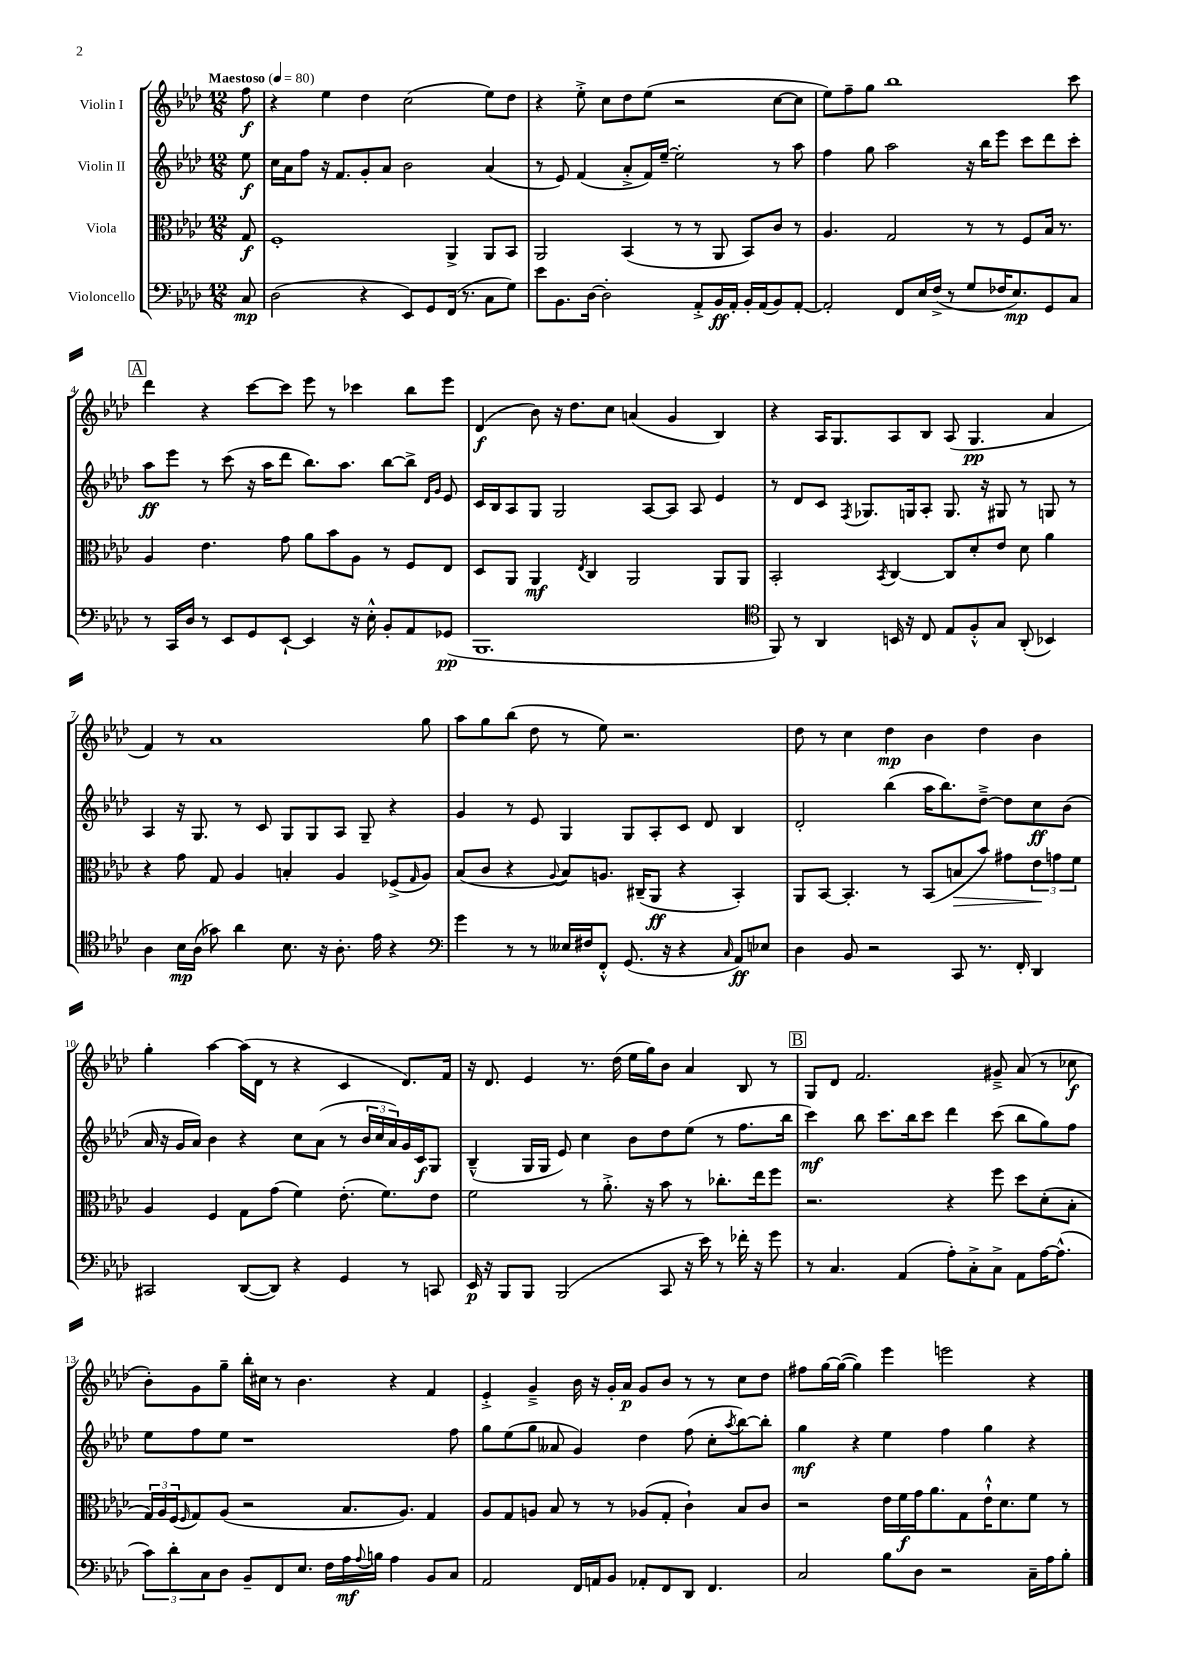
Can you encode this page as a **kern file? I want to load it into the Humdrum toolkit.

**kern	**dynam	**kern	**dynam	**kern	**dynam	**kern	**dynam
*part4	*part4	*part3	*part3	*part2	*part2	*part1	*part1
*staff4	*staff4	*staff3	*staff3	*staff2	*staff2	*staff1	*staff1
*I"Violoncello	*	*I"Viola	*	*I"Violin II	*	*I"Violin I	*
*clefF4	*	*clefC3	*	*clefG2	*	*clefG2	*
*k[b-e-a-d-]	*	*k[b-e-a-d-]	*	*k[b-e-a-d-]	*	*k[b-e-a-d-]	*
*M12/8	*	*M12/8	*	*M12/8	*	*M12/8	*
*MM80	*	*MM80	*	*MM80	*	*MM80	*
=	=	=	=	=	=	=	=
!	!	!	!	!	!	!LO:TX:a:B:t=Maestoso	!
8C/	mp	8G/	f	8ee-\	f	8ff\	f
=1	=1	=1	=1	=1	=1	=1	=1
(2D-\	.	1F'	.	16cc\LL	.	4r	.
.	.	.	.	16a-\J	.	.	.
.	.	.	.	8ff\J	.	.	.
.	.	.	.	16r	.	4ee-\	.
.	.	.	.	8.f/L	.	.	.
4r	.	.	.	8g'/	.	4dd-\	.
.	.	.	.	8a-/J	.	.	.
8EE-/L)	.	.	.	2b-\	.	(2cc\	.
8GG/	.	.	.	.	.	.	.
(16FF/Jk	.	4AA-^/	.	.	.	.	.
8.r	.	.	.	.	.	.	.
8C\L	.	8AA-/L	.	(4a-/	.	8ee-\L)	.
8G\J)	.	8BB-/J	.	.	.	8dd-\J	.
=2	=2	=2	=2	=2	=2	=2	=2
8e-\L	.	2AA-/	.	8r	.	4r	.
8.BB-\	.	.	.	8e-/)	.	.	.
.	.	.	.	(4f/	.	8ee-'^\	.
[16D-\Jk	.	.	.	.	.	.	.
2D-'\]	.	.	.	.	.	8cc\L	.
.	.	(4BB-/	.	8a-'^/L	.	8dd-\	.
.	.	.	.	16f/L)	.	(8ee-\J	.
.	.	.	.	[16ee-~/JJ	.	.	.
.	.	8r	.	2ee-'\]	.	2r	.
8AA-'^/L	.	8r	.	.	.	.	.
16BB-/L	ff	8AA-/	.	.	.	.	.
16AA-'/JJ	.	.	.	.	.	.	.
16BB-'/LL	.	8BB-/L)	.	.	.	.	.
(16AA-/J	.	.	.	.	.	.	.
8BB-/)	.	8c/J	.	8r	.	[8cc\L	.
[8AA-'/J	.	8r	.	8aa-\	.	8cc\J]	.
=3	=3	=3	=3	=3	=3	=3	=3
2AA-'/]	.	4.A-/	.	4ff\	.	8ee-\L)	.
.	.	.	.	.	.	8ff~\	.
.	.	.	.	8gg\	.	8gg\J	.
.	.	2G/	.	2aa-\	.	1bb-	.
8FF/L	.	.	.	.	.	.	.
16E-/L	.	.	.	.	.	.	.
(16F^/JJ	.	.	.	.	.	.	.
8r	.	.	.	.	.	.	.
8G/L	.	8r	.	16r	.	.	.
.	.	.	.	16bb-\KL	.	.	.
16F-X/K	.	8r	.	8eee-\J	.	.	.
8.E-/)	mp	.	.	.	.	.	.
.	.	8F/L	.	8ccc\L	.	.	.
8GG/	.	16B-/Jk	.	8ddd-\	.	.	.
.	.	8.r	.	.	.	.	.
8C/J	.	.	.	8ccc'\J	.	8ccc\	.
!!LO:LB:g=z
!!LO:REH:place=s1:t=A
=4	=4	=4	=4	=4	=4	=4	=4
8r	.	4A-/	.	8aa-\L	ff	4ddd-\	.
16CC/LL	.	.	.	8eee-\J	.	.	.
16D-/JJ	.	.	.	.	.	.	.
8r	.	4.e-\	.	8r	.	4r	.
8EE-/L	.	.	.	(8ccc\	.	.	.
8GG/	.	.	.	16r	.	[8ccc\L	.
.	.	.	.	16aa-\KL	.	.	.
[8EE-`/J	.	8g\	.	8ddd-\J	.	8ccc\J]	.
4EE-/]	.	8a-\L	.	8.bb-\L)	.	8eee-\	.
.	.	8b-\	.	.	.	8r	.
.	.	.	.	8.aa-\J	.	.	.
16r	.	8A-\J	.	.	.	4ccc-X\	.
16E-'^^\	.	.	.	.	.	.	.
8BB-'/L	.	8r	.	[8bb-\L	.	.	.
8AA-/	.	8F/L	.	8bb-^\J]	.	8bb-\L	.
.	.	.	.	16qqd-/LL	.	.	.
.	.	.	.	16qqg/JJ	.	.	.
(8GG-X/J	pp	8E-/J	.	8e-/	.	8eee-\J	.
=5	=5	=5	=5	=5	=5	=5	=5
1.BBB-	.	8D-/L	.	16c/LL	.	(4d-/	f
.	.	.	.	16B-/J	.	.	.
.	.	8AA-/J	.	8A-/	.	.	.
.	.	4AA-/	mf	8G/J	.	8b-\)	.
.	.	.	.	2G/	.	16r	.
.	.	.	.	.	.	8.dd-\L	.
.	.	8qE-/	.	.	.	.	.
.	.	4C/	.	.	.	.	.
.	.	.	.	.	.	8cc\J	.
.	.	2AA-/	.	.	.	(4an/	.
.	.	.	.	[8A-/L	.	.	.
.	.	.	.	8A-/J]	.	4g/	.
.	.	.	.	8A-/	.	.	.
.	.	8AA-/L	.	4e-/	.	4B-/)	.
.	.	8AA-/J	.	.	.	.	.
=6	=6	=6	=6	=6	=6	=6	=6
*clefC4	*	*	*	*	*	*	*
8FF/)	.	2BB-'/	.	8r	.	4r	.
8r	.	.	.	8d-/L	.	.	.
4AA-/	.	.	.	8c/J	.	16A-/KL	.
.	.	.	.	.	.	8.G/	.
.	.	.	.	8qF/	.	.	.
.	.	.	.	8.G-X/L	.	.	.
.	.	8qBB-/	.	.	.	.	.
16BBn/	.	[4C/	.	.	.	8A-/	.
16r	.	.	.	16Gn/k	.	.	.
8C/	.	.	.	8A-'/J	.	8B-/J	.
8E-/L	.	8C/L]	.	8.G/	.	(8A-/	.
8F'^^/	.	8d-'/	.	.	.	4.G/	pp
.	.	.	.	16r	.	.	.
8G/J	.	8e-/J	.	8G#X/	.	.	.
(8AA-'/	.	8d-\	.	8r	.	.	.
4BB-X/)	.	4a-\	.	8Gn/	.	4a-/	.
.	.	.	.	8r	.	.	.
!!LO:LB:g=z
=7	=7	=7	=7	=7	=7	=7	=7
4A-\	.	4r	.	4A-/	.	4f/)	.
16B-\LL	mp	8g\	.	16r	.	8r	.
(16A-\JJ	.	.	.	8.G/	.	.	.
8g-X\)	.	8G/	.	.	.	1a-	.
4a-\	.	4A-/	.	8r	.	.	.
.	.	.	.	8c/	.	.	.
8.B-\	.	4Bn'/	.	8G/L	.	.	.
.	.	.	.	8G/	.	.	.
16r	.	.	.	.	.	.	.
8.A-'\	.	4A-/	.	8A-/J	.	.	.
.	.	.	.	8G~/	.	.	.
16e-\	.	.	.	.	.	.	.
4r	.	(8F-X^/L	.	4r	.	.	.
.	.	16qqG/	.	.	.	.	.
.	.	8A-/J)	.	.	.	8gg\	.
=8	=8	=8	=8	=8	=8	=8	=8
*clefF4	*	*	*	*	*	*	*
4g\	.	(8B-/L	.	4g/	.	8aa-\L	.
.	.	8c/J	.	.	.	8gg\	.
8r	.	4r	.	8r	.	(8bb-\J	.
8r	.	.	.	8e-/	.	8dd-\	.
.	.	8qqA-/	.	.	.	.	.
16E--X/LL	.	8B-/L)	.	4G/	.	8r	.
16F#X/J	.	.	.	.	.	.	.
8FF'^^/J	.	8.An/J	.	.	.	8ee-\)	.
(8.GG/	.	.	.	8G/L	.	2.r	.
.	.	(16C#X~/KL	.	.	.	.	.
.	.	8AA-/J	ff	8A-'/	.	.	.
16r	.	.	.	.	.	.	.
4r	.	4r	.	8c/J	.	.	.
.	.	.	.	8d-/	.	.	.
16qqC/	.	.	.	.	.	.	.
8AA-/L)	ff	4BB-'/)	.	4B-/	.	.	.
8E-X/J	.	.	.	.	.	.	.
=9	=9	=9	=9	=9	=9	=9	=9
4D-\	.	8AA-/L	.	2d-'/	.	8dd-\	.
.	.	[8BB-/J	.	.	.	8r	.
8BB-/	.	4.BB-'/]	.	.	.	4cc\	.
2r	.	.	.	.	.	.	.
.	.	.	.	(4bb-\	.	4dd-\	mp
.	.	8r	.	.	.	.	.
.	.	(8BB-/L	.	16aa-\KL	.	4b-\	.
.	.	.	.	8.bb-\)	.	.	.
!	!	!	!LO:HP:b	!	!	!	!
8CC/	.	8Bn/	>	.	.	.	.
8.r	.	8b-/J)	.	[8dd-~^\J	.	4dd-\	.
.	.	8g#X\L	.	8dd-\L]	.	.	.
16FF'/	.	.	.	.	.	.	.
4DD-/	.	12e-\	.	8cc\	ff	4b-\	.
.	.	12gn\	]	.	.	.	.
.	.	.	.	(8b-\J	.	.	.
.	.	12f\J	.	.	.	.	.
!!LO:LB:g=z
=10	=10	=10	=10	=10	=10	=10	=10
2CC#X/	.	4A-/	.	16a-/	.	4gg'\	.
.	.	.	.	16r	.	.	.
.	.	.	.	16g/LL	.	.	.
.	.	.	.	16a-/JJ)	.	.	.
.	.	4F/	.	4b-\	.	[4aa-\	.
([8DD-/L	.	8G\L	.	4r	.	(16aa-\LL]	.
.	.	.	.	.	.	16d-\JJ	.
8DD-/J])	.	(8g\J	.	.	.	8r	.
4r	.	4f\)	.	8cc\L	.	4r	.
.	.	.	.	(8a-\J	.	.	.
4GG/	.	(8.e-'\	.	8r	.	4c/	.
.	.	.	.	24b-/LL	.	.	.
.	.	.	.	24cc/	.	.	.
.	.	8.f\L)	.	.	.	.	.
.	.	.	.	24a-/)	.	.	.
8r	.	.	.	16g/	.	8.d-/L)	.
.	.	.	.	16c/J	f	.	.
8CCn/	.	8e-\J	.	8G/J	.	.	.
.	.	.	.	.	.	16f/Jk	.
=11	=11	=11	=11	=11	=11	=11	=11
16EE-/	p	2f\	.	(4B-~^^/	.	16r	.
16r	.	.	.	.	.	8.d-/	.
8BBB-/L	.	.	.	.	.	.	.
8BBB-/J	.	.	.	16G/LL	.	4e-/	.
.	.	.	.	16G/JJ	.	.	.
(2BBB-/	.	.	.	8e-/)	.	.	.
.	.	8r	.	4cc\	.	8.r	.
.	.	8.a-'^\	.	.	.	.	.
.	.	.	.	.	.	(16dd-\	.
.	.	.	.	8b-\L	.	16ee-\LL	.
.	.	16r	.	.	.	16gg\J)	.
8CC/	.	8b-\	.	8dd-\	.	8b-\J	.
16r	.	8r	.	(8ee-\J	.	4a-/	.
16e-\)	.	.	.	.	.	.	.
8r	.	8.cc-X'\L	.	8r	.	.	.
16f-X'\	.	.	.	8.ff\L	.	8B-/	.
16r	.	16ee-\k	.	.	.	.	.
8g\	.	8ff\J	.	.	.	8r	.
.	.	.	.	16bb-\Jk	.	.	.
!!LO:REH:place=s1:t=B
=12	=12	=12	=12	=12	=12	=12	=12
8r	.	2.r	.	4ccc\)	mf	8G/L	.
4.C/	.	.	.	.	.	8d-/J	.
.	.	.	.	8bb-\	.	2.f/	.
.	.	.	.	8.ccc\L	.	.	.
(4AA-/	.	.	.	.	.	.	.
.	.	.	.	16bb-\k	.	.	.
.	.	.	.	8ccc\J	.	.	.
8A-'\L)	.	4r	.	4ddd-\	.	.	.
8C'^\	.	.	.	.	.	.	.
8C^\J	.	8ff\	.	(8ccc\	.	8g#X~^/	.
8AA-\L	.	8dd-\L	.	8bb-\L	.	(8a-/	.
[16A-\K	.	(8d-'\	.	8gg\)	.	8r	.
(8.A-^^\J]	.	.	.	.	.	.	.
.	.	8B-'\J	.	8ff\J	.	8cc-X\	f
!!LO:LB:g=z
=13	=13	=13	=13	=13	=13	=13	=13
12c\L)	.	24G/LL)	.	8ee-\L	.	8b-'\L)	.
.	.	24A-/	.	.	.	.	.
12d-'\	.	(24F/J	.	.	.	.	.
.	.	16qqF/	.	.	.	.	.
.	.	8G/)	.	8ff\	.	8g\	.
12C\	.	.	.	.	.	.	.
8D-\J	.	(8A-/J	.	8ee-\J	.	8gg~\J	.
8BB-~/L	.	2r	.	1r	.	16bb-'\LL	.
.	.	.	.	.	.	16cc#X\JJ	.
8FF/	.	.	.	.	.	8r	.
8.E-/J	.	.	.	.	.	4.b-\	.
16F\LL	.	.	.	.	.	.	.
16A-\	mf	8.B-/L	.	.	.	.	.
8qqA-/	.	.	.	.	.	.	.
16Bn\JJ	.	.	.	.	.	.	.
4A-\	.	.	.	.	.	4r	.
.	.	8.A-/J)	.	.	.	.	.
8BB-/L	.	4G/	.	.	.	4f/	.
8C/J	.	.	.	8ff\	.	.	.
=14	=14	=14	=14	=14	=14	=14	=14
2AA-/	.	8A-/L	.	8gg\L	.	4e-'^/	.
.	.	8G/	.	(8ee-\	.	.	.
.	.	8An/J	.	8gg\J	.	4g~^/	.
.	.	8B-/	.	8a--X/	.	.	.
16FF/LL	.	8r	.	4g/)	.	16b-\	.
16AAn/J	.	.	.	.	.	16r	.
8BB-/J	.	8r	.	.	.	16g'/LL	.
.	.	.	.	.	.	16a-/JJ	p
8AA-X'/L	.	(8A-X/L	.	4dd-\	.	8g/L	.
8FF/	.	8G'/J	.	.	.	8b-/J	.
8DD-/J	.	4c`\)	.	(8ff\	.	8r	.
4.FF/	.	.	.	8cc'\L	.	8r	.
.	.	.	.	8qaa-/	.	.	.
.	.	8B-/L	.	[8bb-\)	.	8cc\L	.
.	.	8c/J	.	8bb-'\J]	.	8dd-\J	.
=15	=15	=15	=15	=15	=15	=15	=15
2C/	.	2r	.	4gg\	mf	8ff#X\L	.
.	.	.	.	.	.	[16gg\L	.
.	.	.	.	.	.	(16gg\JJ_	.
.	.	.	.	4r	.	4gg\])	.
8B-\L	.	16e-\LL	.	4ee-\	.	4eee-\	.
.	.	16f\	f	.	.	.	.
8D-\J	.	16g\J	.	.	.	.	.
.	.	8.a-\	.	.	.	.	.
2r	.	.	.	4ff\	.	2eeen\	.
.	.	8G\	.	.	.	.	.
.	.	16e-`^^\K	.	4gg\	.	.	.
.	.	8.d-\	.	.	.	.	.
16C~\LL	.	8f\J	.	4r	.	4r	.
16A-\J	.	.	.	.	.	.	.
8B-'\J	.	8r	.	.	.	.	.
==	==	==	==	==	==	==	==
*-	*-	*-	*-	*-	*-	*-	*-
